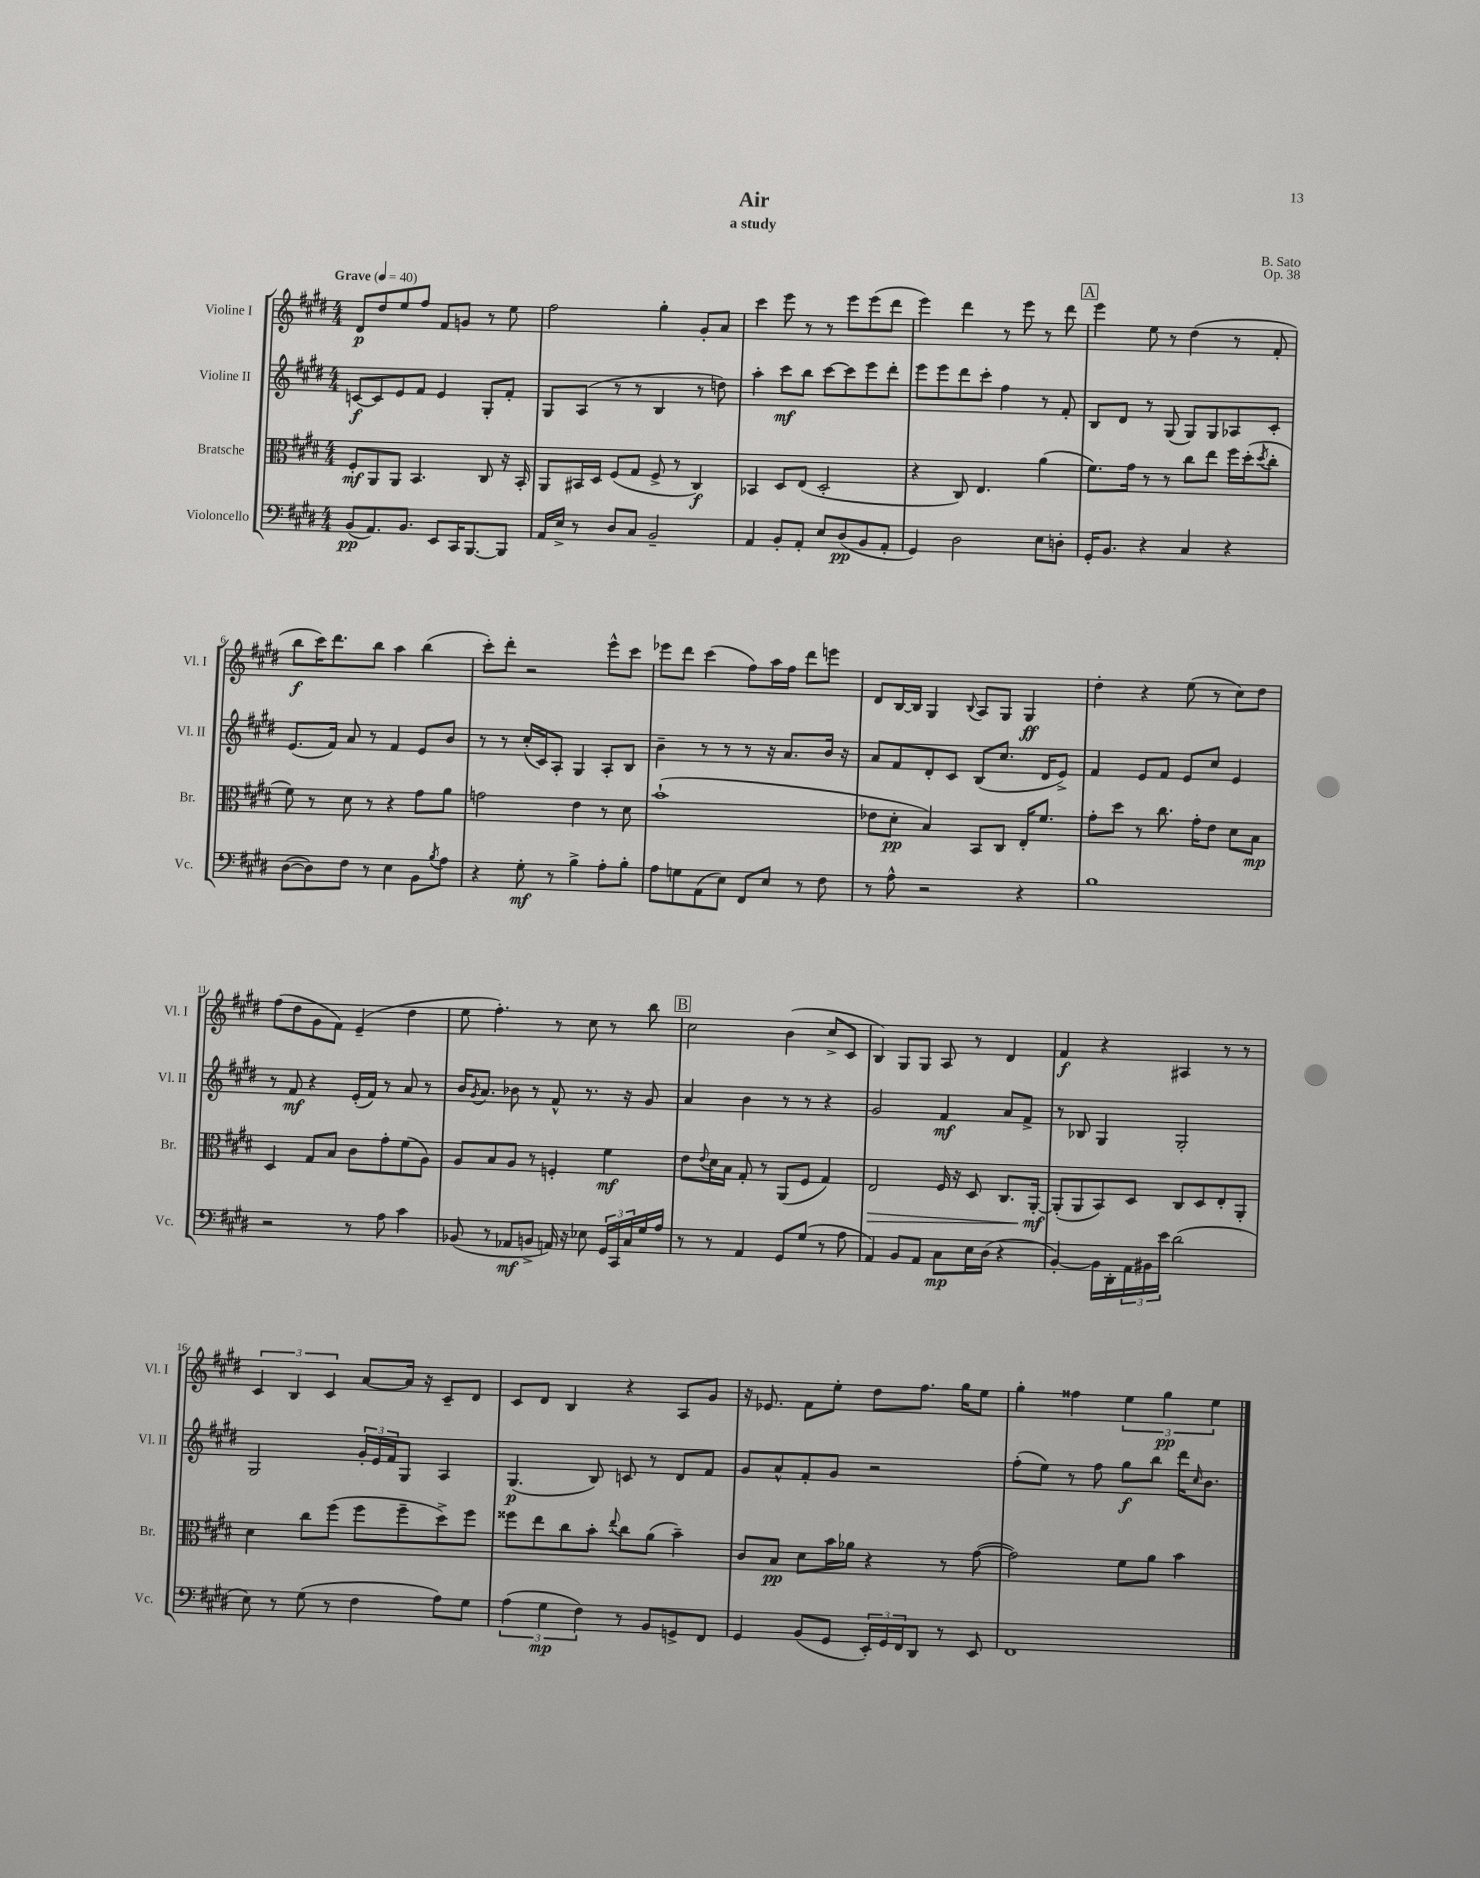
\header { title = "Air" composer = "B. Sato" subtitle = "a study" opus = "Op. 38" }
<<
\new StaffGroup <<
\new Staff = "s0" \with { instrumentName = "Violine I" shortInstrumentName = "Vl. I" } {
    \clef treble \key e \major \numericTimeSignature \time 4/4 \tempo "Grave" 4 = 40
    dis'8\p dis''8 e''8 fis''8 fis'8 g'8 r8 e''8 |
    fis''2 gis''4-. gis'8-. a'8 |
    cis'''4 e'''8 r8 r8 e'''8 e'''8( dis'''8 |
    e'''4) dis'''4 r8 e'''8 r8 dis'''8 |
    \mark \markup { \box "A" } e'''4 e''8 r8 dis''4( r8 fis'8-. |
    b''8\f cis'''16) dis'''8. b''8 a''4 b''4( |
    cis'''8-.) dis'''8-. r2 e'''8-^ cis'''8 |
    ees'''8 dis'''8 cis'''4( fis''8) a''16 fis''16 dis'''8 e'''8 |
    dis'8 b16~ b16 gis4 \appoggiatura { b8 } a8 gis8 gis4\ff |
    dis''4-. r4 e''8( r8 cis''8) dis''8 |
    fis''8( dis''8 gis'8 fis'8) e'4--( dis''4 |
    e''8 fis''4.-.) r8 cis''8 r8 b''8 |
    \mark \markup { \box "B" } cis''2 b'4( cis''8-> cis'8 |
    b4) gis8 gis8 a8 r8 dis'4 |
    fis'4\f r4 ais4 r8 r8 |
    \tuplet 3/2 { cis'4 b4 cis'4 } a'8~ a'16 r16 cis'8-- dis'8 |
    cis'8 dis'8 b4 r4 a8 gis'8 |
    r16 ees'8. fis'8 e''8-. dis''8 fis''8. gis''16 e''8 |
    gis''4-. fisis''4 \tuplet 3/2 { e''4 gis''4\pp e''4 } \bar "|." |
}
\new Staff = "s1" \with { instrumentName = "Violine II" shortInstrumentName = "Vl. II" } {
    \clef treble \key e \major \numericTimeSignature \time 4/4
    c'8~\f c'8 e'8 fis'8 e'4 gis8-. fis'8-. |
    gis8 a8( r8 r8 b4 r8 d''8) |
    a''4-. cis'''8\mf b''8 cis'''8~ cis'''8 e'''8 dis'''8-. |
    e'''8 e'''8 dis'''8 cis'''8-. fis''4 r8 fis'8-. |
    \mark \markup { \box "A" } b8 dis'8 r8 gis8( gis8) gis8 aes8 cis'8-. |
    e'8.( fis'16) a'8 r8 fis'4 e'8 b'8 |
    r8 r8 cis''16-.( cis'16) a8-. gis4 a8-. b8 |
    b'4-- r8 r8 r8 r16 a'8. b'16 r16 |
    a'8 fis'8 dis'8-. cis'8 b8( cis''8. dis'16 e'8->) |
    fis'4 e'8 fis'8 e'8 cis''8 e'4 |
    r8 fis'8\mf r4 e'16-.( fis'16) r8 a'8 r8 |
    b'16 \acciaccatura { gis'8 } a'8. bes'8 r8 fis'8-^ r8. r16 gis'8 |
    \mark \markup { \box "B" } a'4 b'4 r8 r8 r4 |
    gis'2 fis'4\mf a'8 fis'8-> |
    r8 bes8 gis4 gis2-. |
    gis2 \tuplet 3/2 { gis'16-. e'16 fis'16 } gis8 a4 |
    gis4.\p( b8) c'8 r8 dis'8 fis'8 |
    gis'8 a'8-^ fis'8-. gis'8 r2 |
    fis''8-.( e''8) r8 fis''8 gis''8\f b''8 dis'''16 \grace { cis''16 } b'8. \bar "|." |
}
\new Staff = "s2" \with { instrumentName = "Bratsche" shortInstrumentName = "Br." } {
    \clef alto \key e \major \numericTimeSignature \time 4/4
    fis8-.\mf a,8 a,8 b,4. cis8 r16 b,16-. |
    a,8 bis,16 dis16 fis8( gis8 fis8-> r8 cis4\f) |
    bes,4 dis8 e8( dis2-. |
    r4 cis8) e4. a'4( |
    \mark \markup { \box "A" } fis'8.) gis'16 r8 r8 cis''8 e''8 fis''16 dis''16-.( \acciaccatura { dis''8 } cis''8-. |
    fis'8) r8 dis'8 r8 r4 gis'8 a'8 |
    g'2 e'4 r8 dis'8 |
    b'1-!( |
    ees'8 dis'8-.\pp b4) b,8 cis8 e16-. fis'8. |
    gis'8-. dis''8 r8 cis''8. gis'16-. e'8 dis'8 b8\mp |
    dis4 gis8 b8 cis'8 gis'8-. fis'8( a8) |
    a8 b8 a8 r8 f4-. fis'4\mf |
    \mark \markup { \box "B" } e'8 \appoggiatura { e'8 } dis'16 b16 gis8-. r8 a,8( fis8 gis4) |
    e2\> fis16 r16 dis8 cis8. a,16~-.\mf\! |
    a,8-.( a,8 b,8) dis8 cis8 dis8 e8-. a,8-. |
    dis'4 cis''8 fis''8( fis''8 fis''8-- dis''8->) fis''8 |
    fisis''8 e''8 cis''8 b'8-. \appoggiatura { e''8 } cis''8 a'8( b'4--) |
    cis'8 b8\pp dis'8 b'16 aes'16 r4 r8 gis'8~( |
    gis'2) fis'8 a'8 b'4 \bar "|." |
}
\new Staff = "s3" \with { instrumentName = "Violoncello" shortInstrumentName = "Vc." } {
    \clef bass \key e \major \numericTimeSignature \time 4/4
    b,8\pp( a,8.) b,8. e,8 cis,16 b,,8.~ b,,8 |
    a,16 e16-> r8 dis8 cis8 b,2-- |
    a,4 b,8-. a,8-. e8 dis8\pp( b,8 a,8-. |
    gis,4) dis2 e8 d8-. |
    \mark \markup { \box "A" } gis,16-. b,8. r4 cis4 r4 |
    dis8~( dis8) fis8 r8 e4 b,8 \acciaccatura { b8 } a8 |
    r4 gis8-.\mf r8 b4-> a8-. b8-. |
    a8 g8 a,8( e8) fis,8 e8 r8 fis8 |
    r8 a8-^ r2 r4 |
    b1 |
    r2 r8 a8 cis'4 |
    bes,8( r8 aes,8\mf b,8-> a,16) r16 ees8 \tuplet 3/2 { gis,16 cis,16 cis16 } gis16 a16 |
    \mark \markup { \box "B" } r8 r8 a,4 gis,8 gis8( r8 a8 |
    a,4) b,8 a,8 cis8\mp e16 dis16( r4 |
    b,4~-.) b,16 dis,16-. \tuplet 3/2 { a,16 bis,16 e'16 } dis'2( |
    e8) r8 gis8( r8 fis4 a8) gis8 |
    \tuplet 3/2 { a4( gis4\mp fis4) } r8 b,8 g,8-> fis,8 |
    gis,4 b,8( gis,8 \tuplet 3/2 { e,16-.) gis,16 fis,16 } dis,8 r8 e,8 |
    fis,1 \bar "|." |
}
>>
>>
